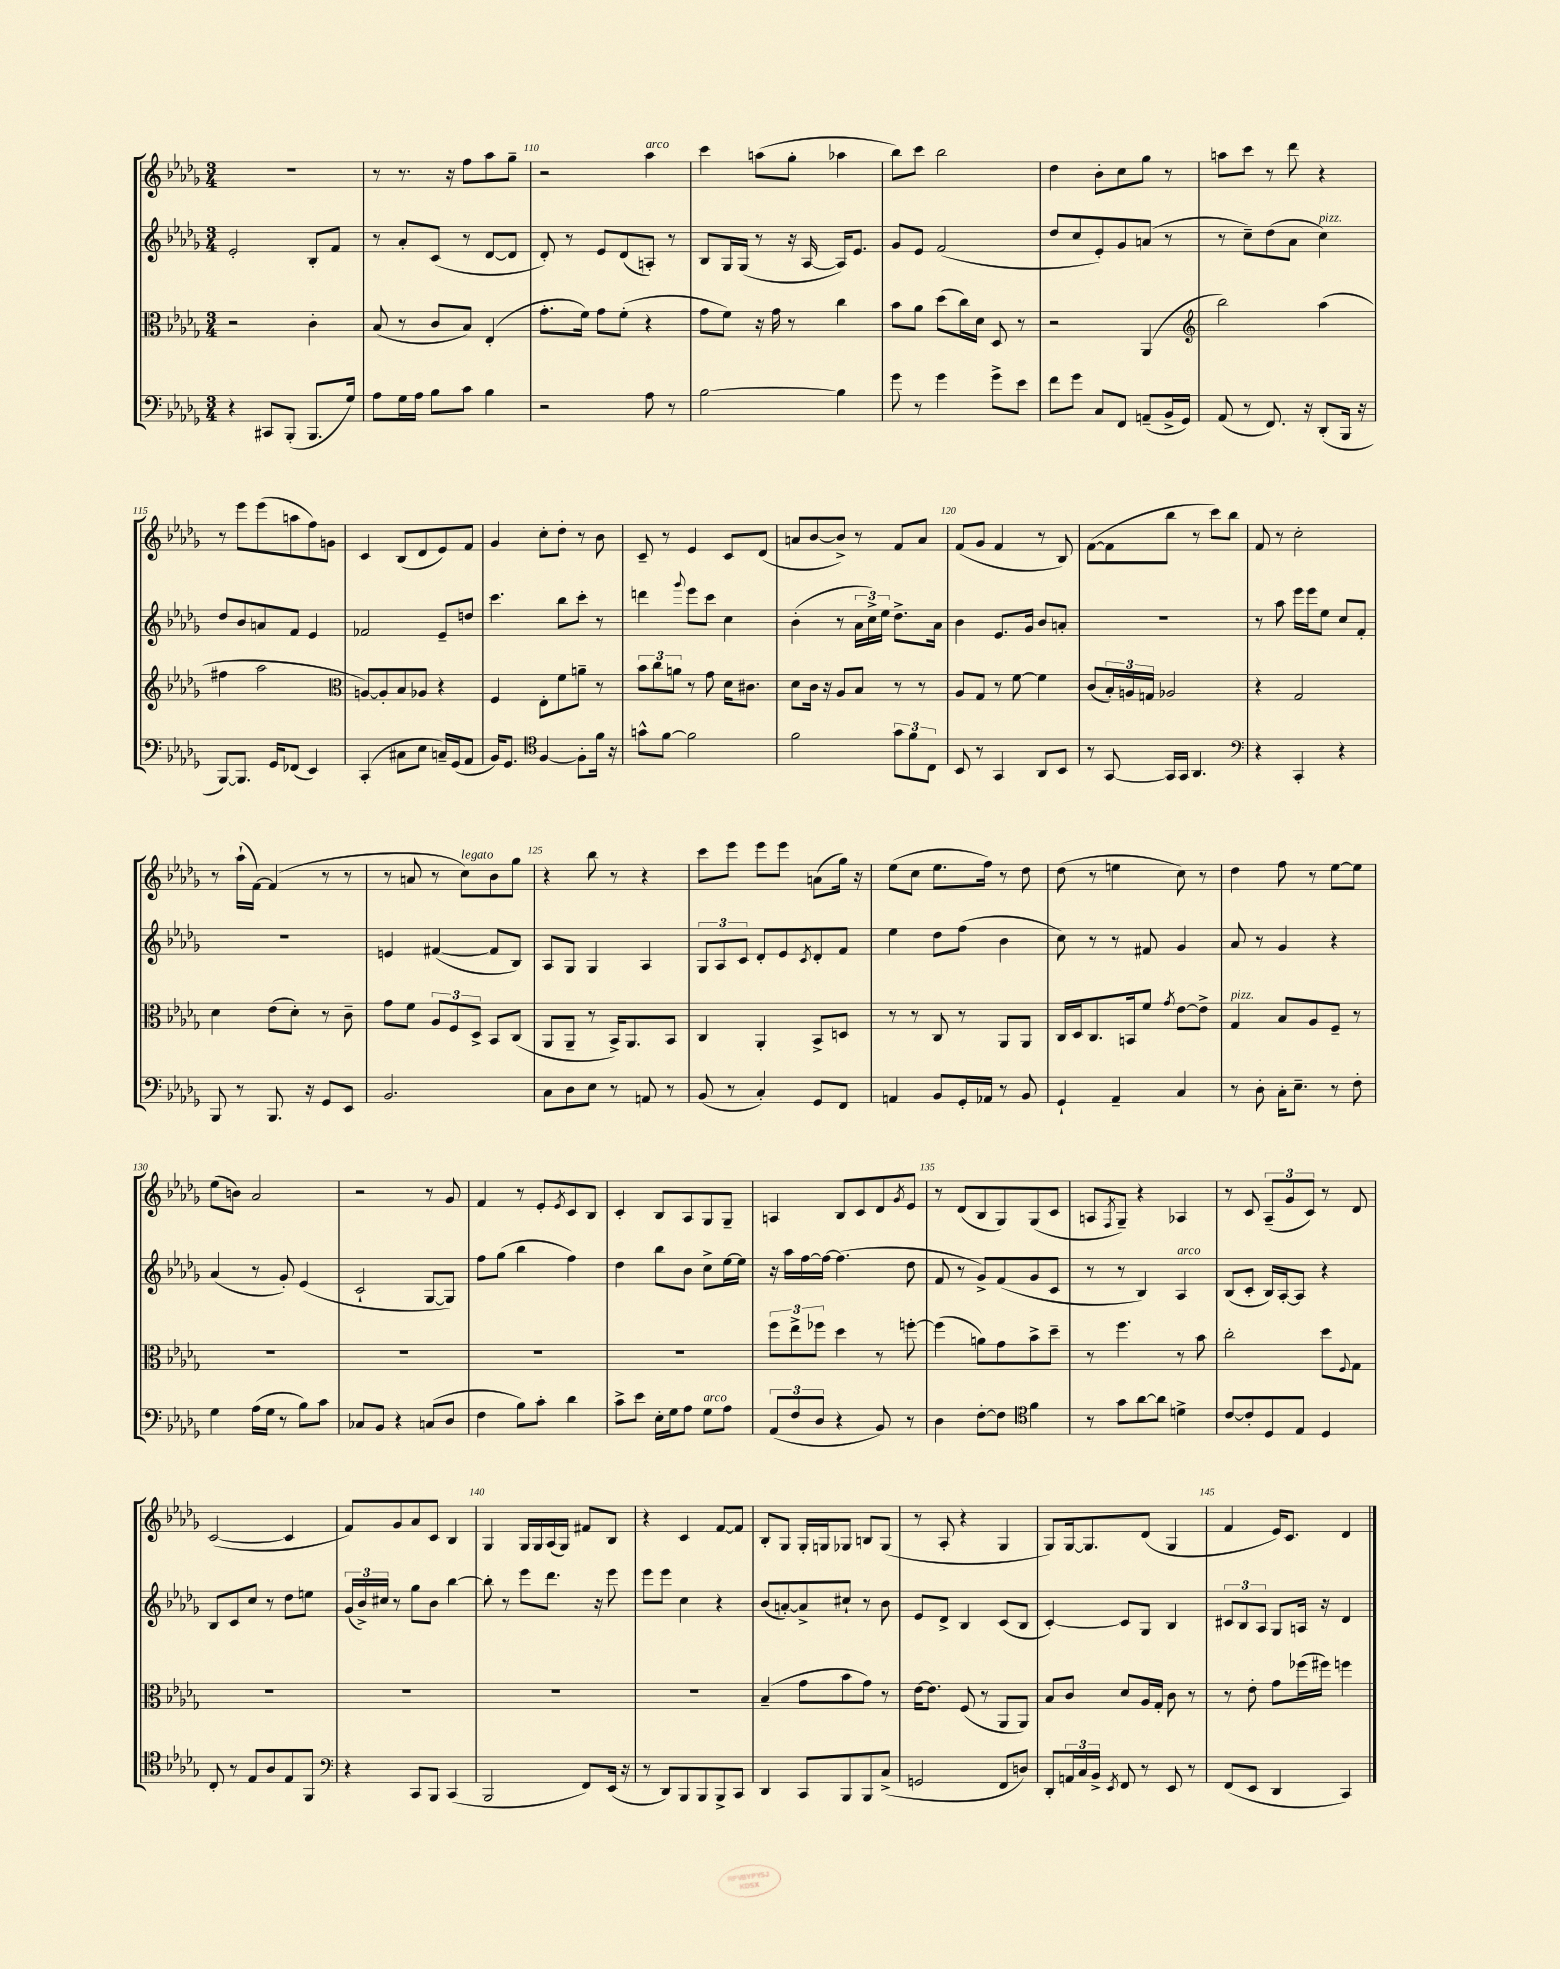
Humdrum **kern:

**kern	**kern	**kern	**kern
*staff4	*staff3	*staff2	*staff1
*clefF4	*clefC3	*clefG2	*clefG2
*k[b-e-a-d-g-]	*k[b-e-a-d-g-]	*k[b-e-a-d-g-]	*k[b-e-a-d-g-]
*M3/4	*M3/4	*M3/4	*M3/4
4r	2r	2e-'/	2.r
8CC#/L	.	.	.
(8BBB-'/J	.	.	.
8.BBB-/L	4c'\	8B-'/L	.
.	.	8f/J	.
16G-/Jk)	.	.	.
=	=	=	=
8A-\L	(8B-/	8r	8r
16G-\L	8r	8a-'/L	8.r
16A-\JJ	.	.	.
8B-\L	8c/L	(8c/J	.
.	.	.	16r
8c\J	8B-/J)	8r	8ff\L
4B-\	(4E-'/	[8d-/L	8aa-\
.	.	8d-/]J	8gg-~\J
=	=	=	=
2r	8.g-'\L	8d-'/)	2r
.	.	8r	.
.	16f\Jk)	.	.
.	8g-\L	8e-/L	.
.	(8f'\J	(8d-/	.
8A-\	4r	8A'/J)	4aa-\
8r	.	8r	.
=	=	=	=
[2B-\	8g-\L	8B-/L	4ccc\
.	8f\J)	16G-/L	.
.	.	(16G-/JJ	.
.	16r	8r	(8aa\L
.	16g-\	.	.
.	8r	16r	8gg-'\J
.	.	[16A-/	.
4B-\]	4cc\	16A-/]LK)	4aa-\
.	.	8.e-/J	.
=	=	=	=
8g-\	8b-\L	8g-/L	8bb-\L)
8r	8a-\J	8e-/J	8ccc\J
4g-\	(8dd-\L	(2f/	2bb-\
.	16cc\L)	.	.
.	16d-\JJ	.	.
8g-^\L	8D-/	.	.
8e-\J	8r	.	.
=	=	=	=
8f\L	2r	8dd-/L	4dd-\
8g-\J	.	8cc/	.
8C/L	.	8e-'/)	8b-'\L
8FF/J	.	8g-/	8cc\
(8AA~/L	(4AA-/	(8a/J	8gg-\J
16BB-^/L	.	8r	8r
16GG-/JJ)	.	.	.
=	=	=	=
*	*clefG2	*	*
(8AA-/	2bb-\)	8r	8aa\L
8r	.	8cc~\L)	8ccc\J
8.FF/)	.	(8dd-\	8r
.	.	8a-\J	8ddd-\
16r	.	.	.
(8DD-'/L	(4aa-\	4cc\)	4r
16BBB-/Jk	.	.	.
16r	.	.	.
=	=	=	=
[8BBB-/L)	4ff#\	8dd-/L	8r
8.BBB-/]J	.	8b-/	8eee-\L
.	2aa-\	8a/	(8eee-\
16GG-/LK	.	.	.
(8FF-/J	.	8f/J	8aa\
4EE-/)	.	4e-/	8ff\)
.	.	.	8g\J
=	=	=	=
*	*clefC3	*	*
(4CC'/	[8A/L)	2f-/	4c/
.	8A'/]	.	.
8C#\L	8B-/	.	(8B-/L
8E-\J	8A-/J	.	8d-/
16C~/LL)	4r	8e-~/L	8e-/)
(16GG-/J	.	.	.
8AA-/J	.	8dd/J	8f/J
=	=	=	=
16BB-/LK)	4F/	4.ccc\	4g-/
8.GG-/J	.	.	.
*clefC4	*	*	*
[4F/	8E-'\L	.	8cc'\L
.	8f\	8bb-\L	8dd-'\J
8F'\]L	8a~\J	8ccc'\J	8r
16f\Jk	8r	8r	8b-\
16r	.	.	.
=	=	=	=
8g^^\L	12b-\L	4ddd\	8c~/
.	12cc\	.	.
[8f\J	.	.	8r
.	12a\J	.	.
.	.	8qqggg-/	.
2f\]	8r	8eee-\L	4e-/
.	8g-\	8ccc\J	.
.	16d-\LK	4cc\	8c/L
.	8.c#\J	.	.
.	.	.	(8d-/J
=	=	=	=
2f\	8d-\L	(4b-'\	8a/L
.	16c\Jk	.	[8b-/
.	16r	.	.
.	8A-/L	8r	8b-^/]J)
.	8B-/J	24a-\LL	8r
.	.	24cc^\)	.
.	.	24ee-\JJ	.
12g-\L	8r	8.dd-^\L	8f/L
12f\	.	.	.
.	8r	.	8a/J
12C\J	.	.	.
.	.	16a-\Jk	.
=	=	=	=
8BB-/	8A-/L	4b-\	(8f/L
8r	8G-/J	.	8g-/J
4GG-/	8r	8.e-/L	4f/
.	[8f\	.	.
.	.	16g-/Jk	.
8AA-/L	4f\]	8b-/L	8r
8BB-/J	.	8a'/J	8B-/)
=	=	=	=
8r	(8c/L	2.r	([8f\L
[8GG-/	24B-'/L)	.	8f\]
.	24A/	.	.
.	24G/JJ	.	.
16GG-/]LL	2A-/	.	8bb-\J
16GG-/JJ	.	.	.
4.AA-/	.	.	8r
.	.	.	8ccc\L)
.	.	.	8bb-\J
=	=	=	=
*clefF4	*	*	*
4r	4r	8r	8f/
.	.	8aa-\	8r
4CC'/	2G-/	16eee-\LL	2cc'\
.	.	16eee-\J	.
.	.	8ee-\J	.
4r	.	8cc/L	.
.	.	8f'/J	.
=	=	=	=
8BBB-/	4d-\	2.r	8r
8r	.	.	(16aa-`\LL
.	.	.	[16f\JJ)
8.BBB-/	(8e-\L	.	(4f/]
.	8d-'\J)	.	.
16r	.	.	.
8GG-/L	8r	.	8r
8EE-/J	8c~\	.	8r
=	=	=	=
2.BB-/	8g-\L	4e/	8r
.	8f\J	.	8a/
.	12A-/L	([4f#/	8r
.	12F/	.	.
.	.	.	8cc\L)
.	12D-^/J	.	.
.	8BB-/L	8f#/]L	8b-\
.	(8C/J	8B-/J)	8gg-\J
=	=	=	=
8C\L	8AA-/L	8A-/L	4r
8D-\	8AA-~/J	8G-/J	.
8E-\J	8r	4G-/	8bb-\
8r	16BB-^/LK)	.	8r
.	8.AA-/	.	.
8AA/	.	4A-/	4r
8r	8BB-/J	.	.
=	=	=	=
(8BB-/	4C/	12G-/L	8ccc\L
.	.	12A-/	.
8r	.	.	8eee-\J
.	.	12c/J	.
4C'/)	4AA-'/	8d-'/L	8eee-\L
.	.	8e-/	8eee-\J
.	.	8qc/	.
8GG-/L	8BB-^/L	8d-'/	(8a\L
8FF/J	8D/J	8f/J	16gg-\Jk)
.	.	.	16r
=	=	=	=
4AA/	8r	4ee-\	(8ee-\L
.	8r	.	8cc\J
8BB-/L	8C/	8dd-\L	8.ee-\L
16GG-'/L	8r	(8ff\J	.
16AA-/JJ	.	.	16ff\Jk)
8r	8AA-/L	4b-\	8r
8BB-/	8AA-/J	.	8dd-\
=	=	=	=
4GG-`/	16C/LL	8cc\)	(8dd-\
.	16D-/J	.	.
.	8.C/	8r	8r
4AA-~/	.	8r	4ee\
.	16BB/k	.	.
.	8f/J	8f#/	.
.	8qg-/	.	.
4C/	[8e-\L	4g-/	8cc\)
.	8e-^\]J	.	8r
=	=	=	=
8r	4G-/	8a-/	4dd-\
8D-'\	.	8r	.
16C'\LK	8B-/L	4g-/	8ff\
8.E-~\J	.	.	.
.	8A-/	.	8r
8r	8F~/J	4r	[8ee-\L
8F'\	8r	.	8ee-\]J
=	=	=	=
4G-\	2.r	(4a-/	(8ee-\L
.	.	.	8b\J)
(16A-\LL	.	8r	2a-/
16G-\JJ	.	.	.
8r	.	8g-'/)	.
8B-\L)	.	(4e-/	.
8c\J	.	.	.
=	=	=	=
8C-/L	2.r	2c`/	2r
8BB-/J	.	.	.
4r	.	.	.
(8C/L	.	[8G-/L	8r
8D-/J	.	8G-/]J)	8g-/
=	=	=	=
4F\	2.r	8ff\L	4f/
.	.	(8gg-\J	.
8B-\L)	.	4bb-\	8r
8c'\J	.	.	8e-'/L
.	.	.	8qe-/
4d-\	.	4ff\)	8c/
.	.	.	8B-/J
=	=	=	=
8c^\L	2.r	4dd-\	4c'/
8e-\J	.	.	.
16E-'\LL	.	8bb-\L	8B-/L
16G-\J	.	.	.
8A-\J	.	8b-\J	8A-/
8G-\L	.	8cc^\L	8G-/
8A-\J	.	[16ee-\L	8G-~/J
.	.	16ee-\]JJ	.
=	=	=	=
(12AA-/L	12ff\L	16r	4A/
.	.	16aa-\LL	.
12F/	12ee-^\	.	.
.	.	[16ff\	.
12D-/J	12ff-\J	.	.
.	.	16ff\_JJ	.
4r	4dd-\	(4.ff\]	8B-/L
.	.	.	8c/
8BB-/)	8r	.	8d-/
.	.	.	8qg-/
8r	[8ff'\	8dd-\	8e-/J
=	=	=	=
4D-\	(4ff\]	8f/	8r
.	.	8r	(8d-/L
[8F'\L	8a\L)	8g-^/L)	8B-/
8F\]J	8g-\	(8f/	8G-/)
*clefC4	*	*	*
4f\	8b-^\	8g-/	(8G-/
.	8dd-~\J	8c/J	8c/J
=	=	=	=
8r	8r	8r	8A/L
.	.	.	8qF/
8g-\L	4.ff\	8r	8G-~/J)
[8a-\	.	4B-/)	4r
8a-\]J	.	.	.
4d^\	8r	4A-/	4A-/
.	8b-\	.	.
=	=	=	=
[8c/L	2cc'\	(8B-/L	8r
8c'/]	.	8c'/J	8c/
8D-/	.	16B-/LL)	(12A-~/L
.	.	[16A-'/J	.
.	.	.	12g-/
8E-/J	.	8A-/]J	.
.	.	.	12c/J)
4D-/	8dd-\L	4r	8r
.	8qqF/	.	.
.	8G-\J	.	8d-/
=	=	=	=
8C'/	2.r	8B-/L	([2c/
8r	.	8c/	.
8E-/L	.	8cc/J	.
8A-/	.	8r	.
8E-/	.	8dd-\L	4c/]
8FF/J	.	8ee\J	.
=	=	=	=
*clefF4	*	*	*
4r	2.r	(24g-/LL	8f/L)
.	.	24b-^/)	.
.	.	24cc#/JJ	.
.	.	8r	8g-/
8CC/L	.	8gg-\L	8a-/
8BBB-/J	.	8b-\J	8c/J
(4CC/	.	[4bb-\	4B-/
=	=	=	=
2BBB-/	2.r	8bb-'\]	4G-/
.	.	8r	.
.	.	8eee-\L	16G-/LL
.	.	.	16G-/
.	.	8.ddd-\J	(16A-/
.	.	.	16G-/JJ)
8FF/L)	.	.	8f#/L
.	.	16r	.
(16EE-/Jk	.	8eee-\	8B-/J
16r	.	.	.
=	=	=	=
8r	2.r	8eee-\L	4r
8DD-/L)	.	8eee-\J	.
8BBB-/	.	4cc\	4c/
8BBB-/	.	.	.
8BBB-^/	.	4r	[8f/L
8CC/J	.	.	8f/]J
=	=	=	=
4DD-/	(4B-~/	(8b-/L	8B-'/L
.	.	[8a'/)	8G-/J
8CC/L	8g-\L	8a^/]	16G-'/LL
.	.	.	16G/J
8BBB-/	8b-\	8cc#`/J	8G-/J
8BBB-/	8g-\J)	8r	8B/L
(8C^/J	8r	8b-\	(8G-/J
=	=	=	=
2GG/	[16e-\LK	8e-/L	8r
.	8.e-\]J	.	.
.	.	8d-^/J	8A-'/
.	(8F/	4B-/	4r
.	8r	.	.
8FF/L	8AA-/L	(8c/L	4G-/
8D/J)	8AA-/J)	8B-/J	.
=	=	=	=
8DD-'/L	8B-/L	[4c'/)	8G-/L)
24AA/L	8c/J	.	[16G-/k
24C/	.	.	.
.	.	.	8.G-/]
24BB-^/JJ	.	.	.
8qEE-/	.	.	.
8FF/	8d-/L	8c/]L	.
8r	16A-/L	8G-/J	(8d-/J
.	16G-'/JJ	.	.
8EE-/	8c\	4B-/	4G-/
8r	8r	.	.
=	=	=	=
(8FF/L	8r	12c#/L	4f/
.	.	12B-/	.
8EE-/J	8e-'\	.	.
.	.	12A-/J	.
4DD-/	8g-\L	8G-/L	16e-/LK)
.	.	.	8.c/J
.	(16ff-\L	16A/Jk	.
.	16ff#\JJ)	16r	.
4CC/)	4ff\	4d-/	4d-/
==	==	==	==
*-	*-	*-	*-
